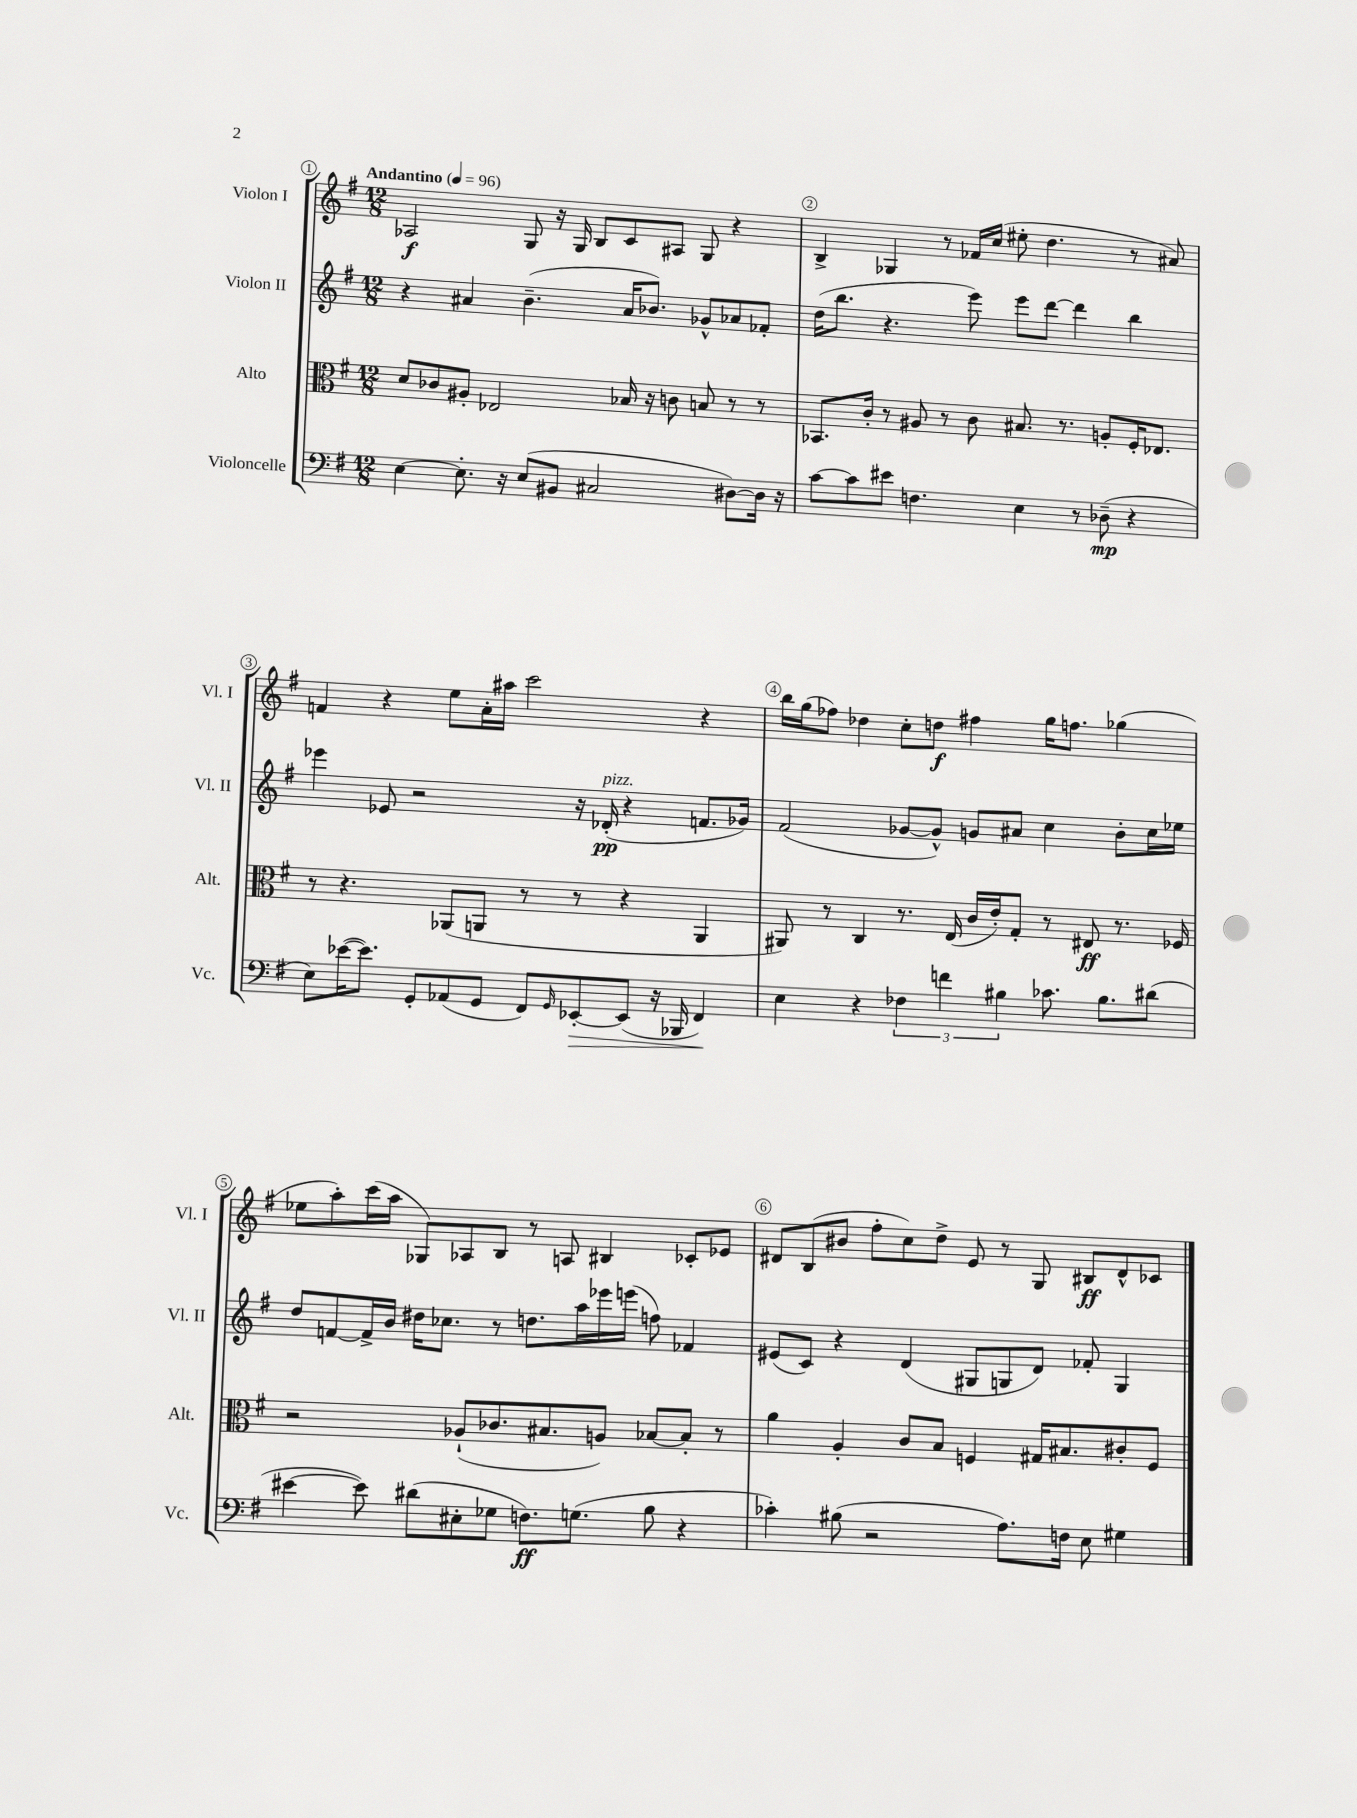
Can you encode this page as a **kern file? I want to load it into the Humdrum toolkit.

**kern	**kern	**kern	**kern
*staff4	*staff3	*staff2	*staff1
*clefF4	*clefC3	*clefG2	*clefG2
*k[f#]	*k[f#]	*k[f#]	*k[f#]
*M12/8	*M12/8	*M12/8	*M12/8
*MM96	*MM96	*MM96	*MM96
[4E\	8d/L	4r	2A-/
.	8c-/	.	.
8.E'\]	8A#'/J	4a#/	.
.	2E-/	.	.
16r	.	.	.
(8E/L	.	(4.b~\	8G/
8BB#/J	.	.	16r
.	.	.	16G/
2C#/	.	.	8B/L
.	16B-/	16a#/LK	8c/
.	16r	8.b-/J)	.
.	8c\	.	8A#/J
.	8B/	8g-^^/L	8G/
[8D#\L)	8r	8a-/	4r
16D#\]Jk	8r	8f-'/J	.
16r	.	.	.
=	=	=	=
[8c\L	8.BB-/L	(16dd\LK	4B^/
.	.	8.bb\J	.
8c\]	.	.	.
.	16c'/Jk	.	.
8e#\J	8r	4.r	4G-/
4.F\	8A#/	.	.
.	8r	.	8r
.	8c\	8eee\)	16f-/LL
.	.	.	(16cc/JJ
4E\	8.B#/	8eee\L	8ee#'\
.	.	[8ddd\J	4.dd\
.	8.r	.	.
8r	.	4ddd\]	.
(8D-~\	8A'/L	.	.
4r	16F#'/K	4bb\	8r
.	8.E-/J	.	.
.	.	.	8a#/)
=	=	=	=
8E\L)	8r	4eee-\	4f/
([16e-\K	4.r	.	.
8.e-\]J)	.	.	.
.	.	8e-/	4r
8GG'/L	.	2r	.
(8AA-/	(8AA-/L	.	8ee\L
8GG/J	8AA/J	.	16a'\L
.	.	.	16aa#\JJ
8FF#/L)	8r	.	2ccc\
16qqGG/	.	.	.
[8EE-'/	8r	16r	.
.	.	(16d-'/	.
(8EE-/]J	4r	4r	.
16r	.	.	.
16BBB-/	.	.	.
4FF#/)	4AA/	8.f/L	4r
.	.	16g-/Jk)	.
=	=	=	=
4E\	8AA#/)	(2f#/	16bb\LL
.	.	.	(16gg\J
.	8r	.	8ff-\J)
4r	4C/	.	4dd-\
6F-\	8.r	[8g-/L	8cc'\L
.	.	8g-^^/]J)	8dd\J
6f\	.	.	.
.	(16E/	.	.
.	16c/LL	8g/L	4ff#\
.	16e'/J)	.	.
6B#\	.	.	.
.	8G'/J	8a#/J	.
8.c-\	8r	4cc\	16gg\LK
.	.	.	8.ff\J
.	8E#/	.	.
8.B#\L	.	.	.
.	8.r	8b'\L	(4gg-\
(8d#\J	.	16cc\L	.
.	16F-/	16ee-\JJ	.
=	=	=	=
[4e#\	2r	8dd/L	8ee-\L
.	.	[8f/	8aa'\)
8e#\])	.	16f^/]L	(16ccc\L
.	.	16b/JJ	16aa\JJ
(8d#\L	.	16dd#\LK	8G-/L)
.	.	8.cc-\J	.
8E#'\	(8A-`/L	.	8A-/
8G-\J	8.c-/	8r	8B/J
8.F\L)	.	8.dd\L	8r
.	8.B#/	.	.
.	.	.	8A/
(8.G\J	.	16aa\L	.
.	8A/J)	16eee-\	4B#/
.	.	(16eee\JJ	.
8B\	[8B-/L	8ff\)	.
4r	8B-'/]J	4f-/	8c-'/L
.	8r	.	8e-/J
=	=	=	=
4c-'\)	4a\	(8e#/L	8d#/L
.	.	8c/J)	(8B/
(8B#\	4A'/	4r	8b#/J
2r	.	.	8ff#'\L
.	8c/L	(4d/	8cc\)
.	8B/J	.	8dd^\J
.	4F/	8G#/L	8e/
8.A\L)	.	8G/	8r
.	16G#/LK	8d/J)	8G/
16F\Jk	8.B#/	.	.
8E\	.	8f-'/	8B#/L
4G#\	8c#'/	4G/	8d#^^/
.	8F/J	.	8c-/J
==	==	==	==
*-	*-	*-	*-
